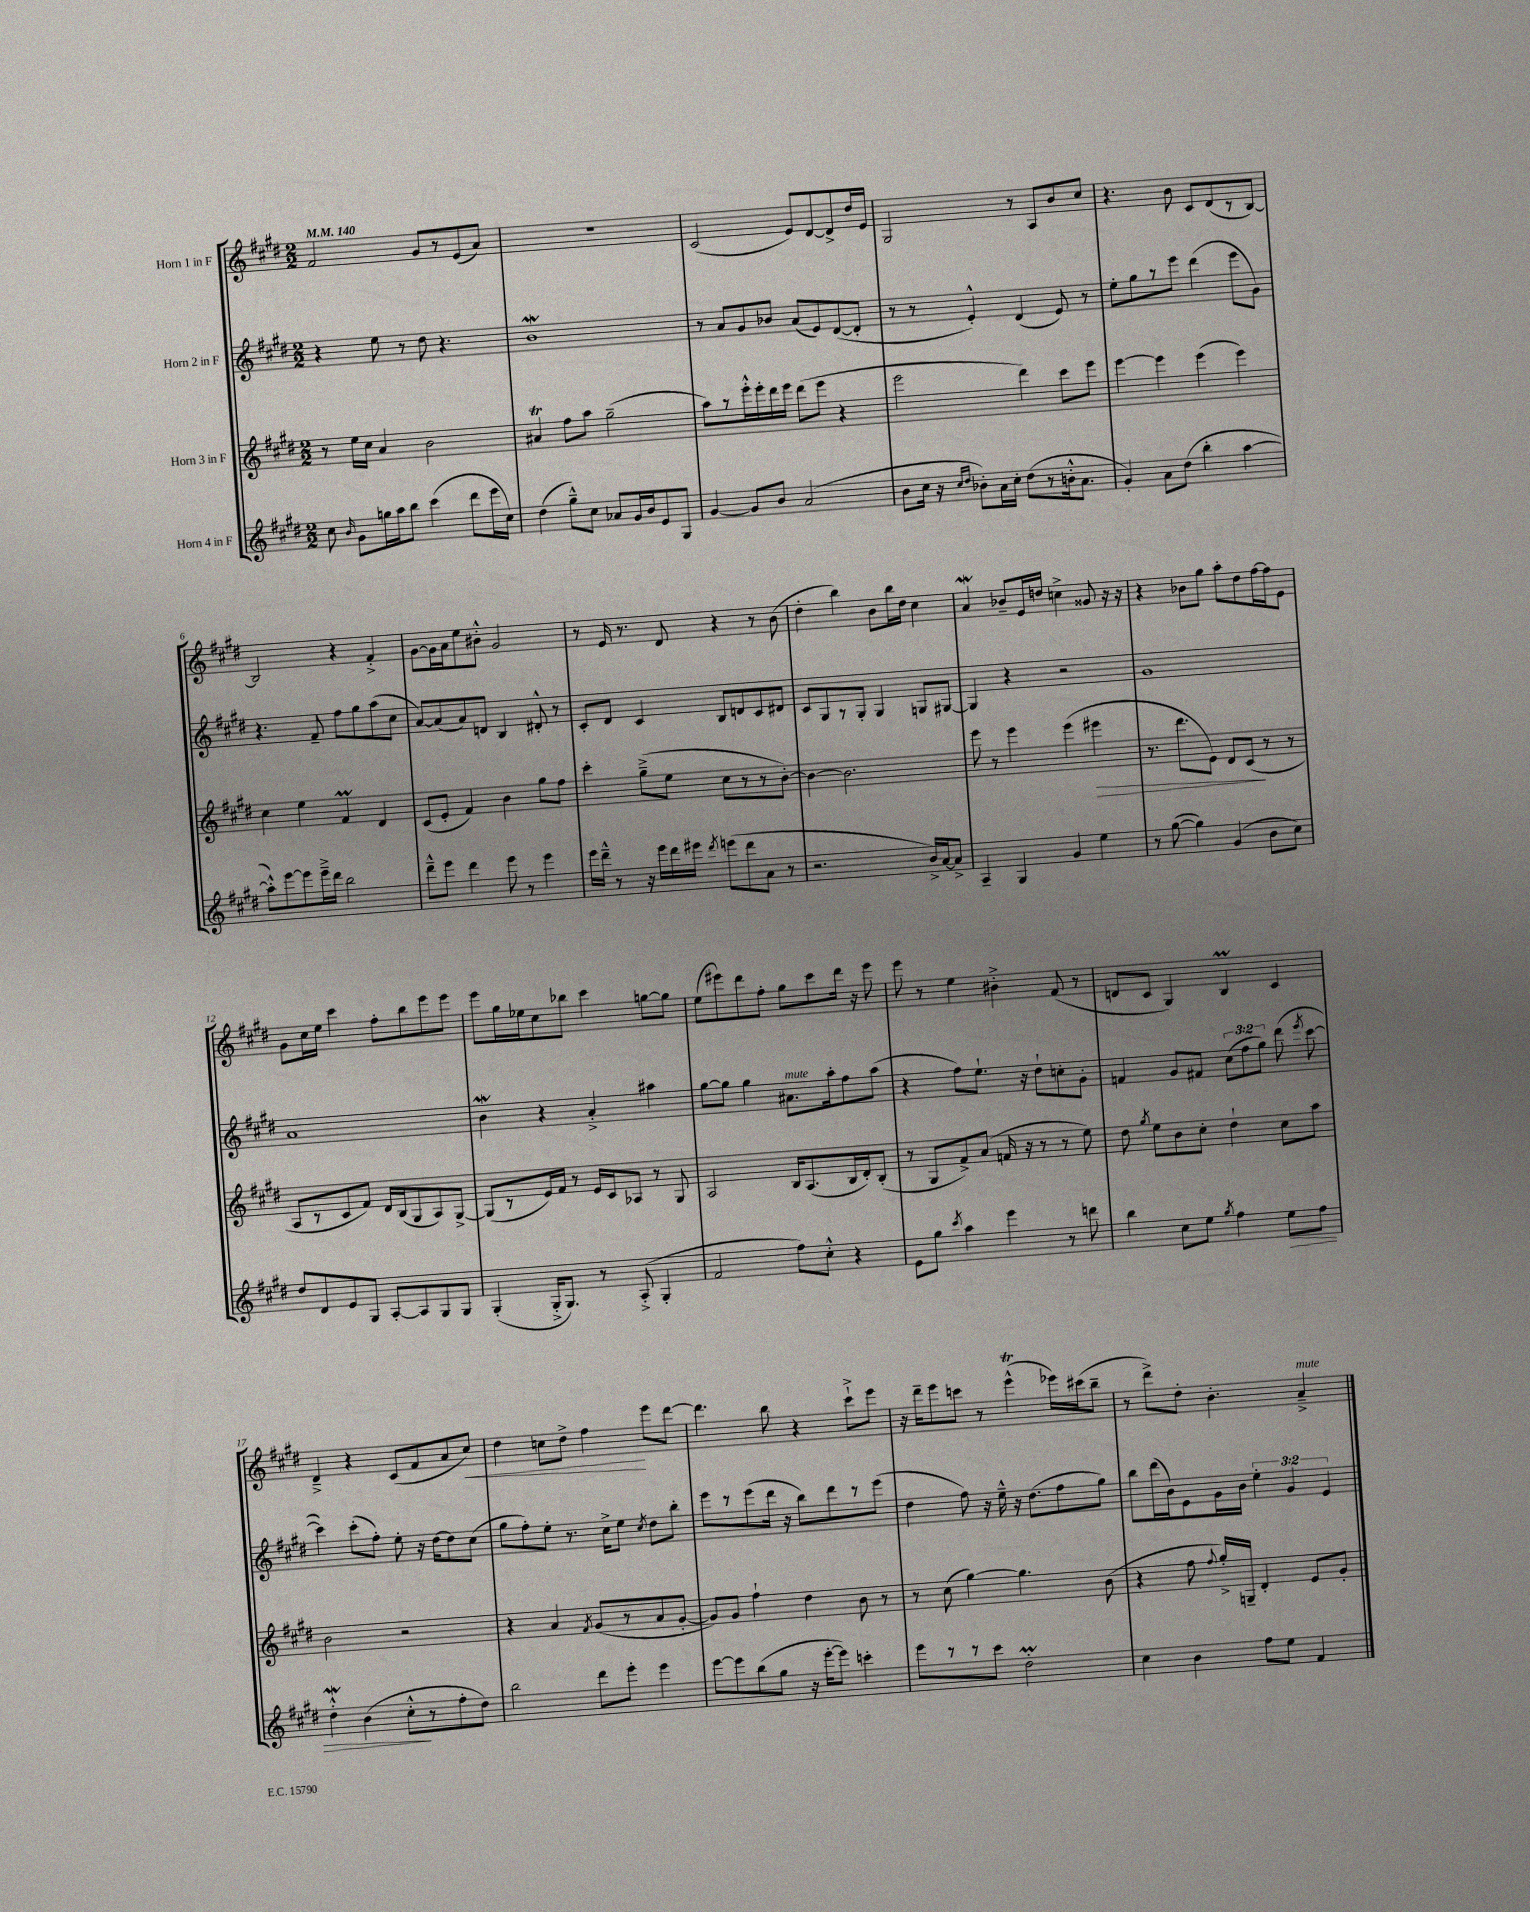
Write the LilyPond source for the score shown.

<<
\new StaffGroup <<
\new Staff = "s0" \with { instrumentName = "Horn 1 in F" } {
    \clef treble \key e \major \numericTimeSignature \time 2/2 \tempo 4 = 140
    \autoBeamOff fis'2 gis'8[ r8 e'8( a'8]) |
    r1 |
    cis'2( e'8[) dis'8~ dis'8-> dis''16 e'16] |
    gis2 r8 a8[ b'8 cis''8] |
    r4. b'8 cis'8[ dis'8( r8 b8]~) |
    b2 r4 fis'4-.-> |
    gis'8[~ gis'16 a'16 e''8 bis'8]-.-^ gis'2 |
    r8 e'16 r8. dis'8 r4 r8 b'8( |
    dis''4-. b''4) b'8[ b''16 dis''16] cis''4 |
    a'4\mordent bes'8[-- e'16 d''16] c''4-> gisis'8 r16 r16 |
    r4 bes'8[ gis''8] a''8[-. dis''8 fis''16~ fis''16 e'8] |
    gis'8[ cis''16 e''16] cis'''4 fis''8[-. b''8 e'''8 e'''8] |
    e'''8[ gis''16 ees''16 cis''8 bes''8] cis'''4 g''8[~ g''8] |
    e''8[( eis'''8) dis'''8 fis''8]-. gis''8[ cis'''8 dis'''16] r16 eis'''8 |
    e'''8 r8 e''4 bis'4-.-> fis'8( r8 |
    d'8[ cis'8] gis4) b4\prall cis'4 |
    dis'4---> r4 cis'8[( fis'8 a'8 cis''8]\<) |
    dis''4 c''8[ dis''8]-> fis''4\! e'''8[ dis'''8]~ |
    dis'''4. b''8 r4 cis'''8[-!-> e'''8] |
    r16 dis'''16[-- e'''8 c'''8] r8 e'''4-^\trill( ees'''16[) cis'''16( b''8]-- |
    r8 dis'''8[->) dis''8]-. b'4.-. a'4--->^\markup { \italic "mute" } \bar "|." |
}
\new Staff = "s1" \with { instrumentName = "Horn 2 in F" } {
    \clef treble \key e \major \numericTimeSignature \time 2/2 \override Staff.TupletNumber.text = #tuplet-number::calc-fraction-text
    \autoBeamOff r4 e''8 r8 dis''8 r4. |
    b'1\mordent |
    r8 a'8[ gis'8 bes'8] a'8[( e'8) dis'8~( dis'8]-. |
    r8 r8 e'4-.-^) dis'4( e'8) r8 |
    e''8[-. gis''8 r8 e'''8] dis'''4( e'''8[ gis'8]) |
    r4. fis'8-- fis''8[ gis''8 a''8( cis''8] |
    a'8[~) a'8( a'8) d'8] b4 dis'8-.-^ r8 |
    cis'8[-. dis'8] cis'4 b8[ d'8 cis'8 dis'8] |
    cis'8[ gis8 r8 gis8]-. gis4 g8[ gis8]~ |
    gis4 r4 r2 |
    gis'1 |
    a'1 |
    b'4\mordent r4 a'4-.-> ais''4 |
    gis''8[~ gis''8] gis''4 ais'8.[^\markup { \italic "mute" } a''16-. fis''8 a''8]( |
    r4 fis''8[) e''8.]-! r16 dis''8[-! c''8-. gis'8]-. |
    f'4 gis'8[ fis'8] \tuplet 3/2 { cis''8[( fis''8 gis''8]) } dis'''8( \acciaccatura { e'''8 } cis'''8~ |
    cis'''4) cis'''8[-.( fis''8]-.) e''8-. r16 dis''16[~ dis''8 cis''8]( |
    gis''8[ fis''8-.) e''8]-. r8. cis''16[-> e''8] \acciaccatura { cis''8 } dis''8[ b''8]-. |
    e'''8[ r8 e'''8( dis'''16] r16 b''8[) dis'''8 r8 e'''8]( |
    dis''4 fis''8) r16 e''16---^ r16 dis''8.[( fis''8 gis''8]) |
    b''8[ dis'''16( b'16) e'8 gis'16 b'16] \tuplet 3/2 { e''4-. gis'4 e'4 } \bar "|." |
}
\new Staff = "s2" \with { instrumentName = "Horn 3 in F" } {
    \clef treble \key e \major \numericTimeSignature \time 2/2
    \autoBeamOff r8 e''16[ cis''16] a'4 b'2 |
    ais'4\trill fis''8[ a''8] gis''2--( |
    a''8[) r8 e'''16-.-^ e'''16-. dis'''16 e'''16] dis'''8[( e'''8] r4 |
    e'''2 dis'''4) cis'''8[ e'''8] |
    e'''4~ e'''4 e'''4( e'''4) |
    cis''4 e''4 fis'4\prall dis'4 |
    cis'8[( e'8]-. fis'4) b'4 gis''8[ fis''8] |
    cis'''4-. gis''8[--->( e''8] cis''8[ r8 r8 b'8]~-.) |
    b'4~ b'2. |
    e'''8 r8 e'''4 e'''4( eis'''4\> |
    r8. dis'''8.[ e'8]) dis'8[ cis'8]\!( r8 r8 |
    a8[ r8 cis'8 fis'8]) dis'16[ b16( gis8 a8) gis8]~-> |
    gis8[( r8 e'16) fis'16] r8 e'16[ cis'16 aes8] r8 gis8 |
    a2 b16[ a8.( b16 dis'16-.) b8]-.( |
    r8 gis8[ fis'8->) a'8]( f'16 r16 r8 r8 e''8) |
    dis''8 \acciaccatura { gis''8 } e''8[ b'8 cis''8]-. dis''4-! cis''8[ a''8] |
    b'2 r2 |
    r4 a'4 \acciaccatura { fis'8 } gis'8[( r8 a'8 gis'8]~-. |
    gis'8[) gis'8] fis''4-! dis''4 b'8 r8 |
    r8 cis''8( gis''4~) gis''4. b'8( |
    r4 fis''8 \appoggiatura { fis''8 } gis''16[-.->) g16]-- dis'4-. e'8[ gis'8]-. \bar "|." |
}
\new Staff = "s3" \with { instrumentName = "Horn 4 in F" } {
    \clef treble \key e \major \numericTimeSignature \time 2/2
    \autoBeamOff cis''8 \grace { b'16 } gis'8[ g''16 a''16 b''8] cis'''4( dis'''8[ e'''16 cis''16]) |
    dis''4( gis''8[---^) cis''8] aes'8[ gis'16 b'16 e'8 gis8] |
    gis'4~ gis'8[ b'8] a'2( |
    b'8[ cis''16] r16 \grace { cis''16[ dis''16] } bes'8[-.) a'16 cis''16]-. dis''8[( r8 b'16-.-^ a'8.] |
    gis'4-.) a'8[ dis''8]( b''4-. a''4~ |
    a''8[-.-^) e'''8~ e'''8 e'''16---> dis'''16] b''2 |
    dis'''8[---^ e'''8] dis'''4 e'''8 r8 e'''4 |
    e'''16[ dis'''16]---^ r8 r16 e'''16[ dis'''16 eis'''16] \acciaccatura { dis'''8 } e'''8[( dis'''8 a'8] r8 |
    r2. b'16[->) a'16~ a'8]-> |
    a4-- gis4 gis'4 e''4 |
    r8 gis''8~( gis''4) gis'4( b'8[ cis''8]) |
    dis''8[ dis'8 e'8 gis8] a8[~-. a8 gis8 gis8] |
    gis4-.( gis16[-.-> gis8.]) r8 a8-.->( gis4-. |
    fis'2 fis''8[) cis''8]-.-^ r4 |
    e'8[ gis''8] \acciaccatura { cis'''8 } a''4 e'''4 r8 d'''8 |
    b''4 cis''8[ e''8] \acciaccatura { gis''8 } fis''4 e''8[\> fis''8] |
    dis''4-.-^\mordent b'4( cis''8[-.-^\! r8 fis''8-. dis''8]) |
    b''2 dis'''8[ e'''8]-. e'''4 |
    e'''8[~ e'''8 b''8( gis''8] r16 e'''16[~-. e'''8]) c'''4-. |
    e'''8[ r8 r8 cis'''8] dis''2-.\prall |
    cis''4 b'4 fis''8[ e''8] fis'4 \bar "|." |
}
>>
>>
